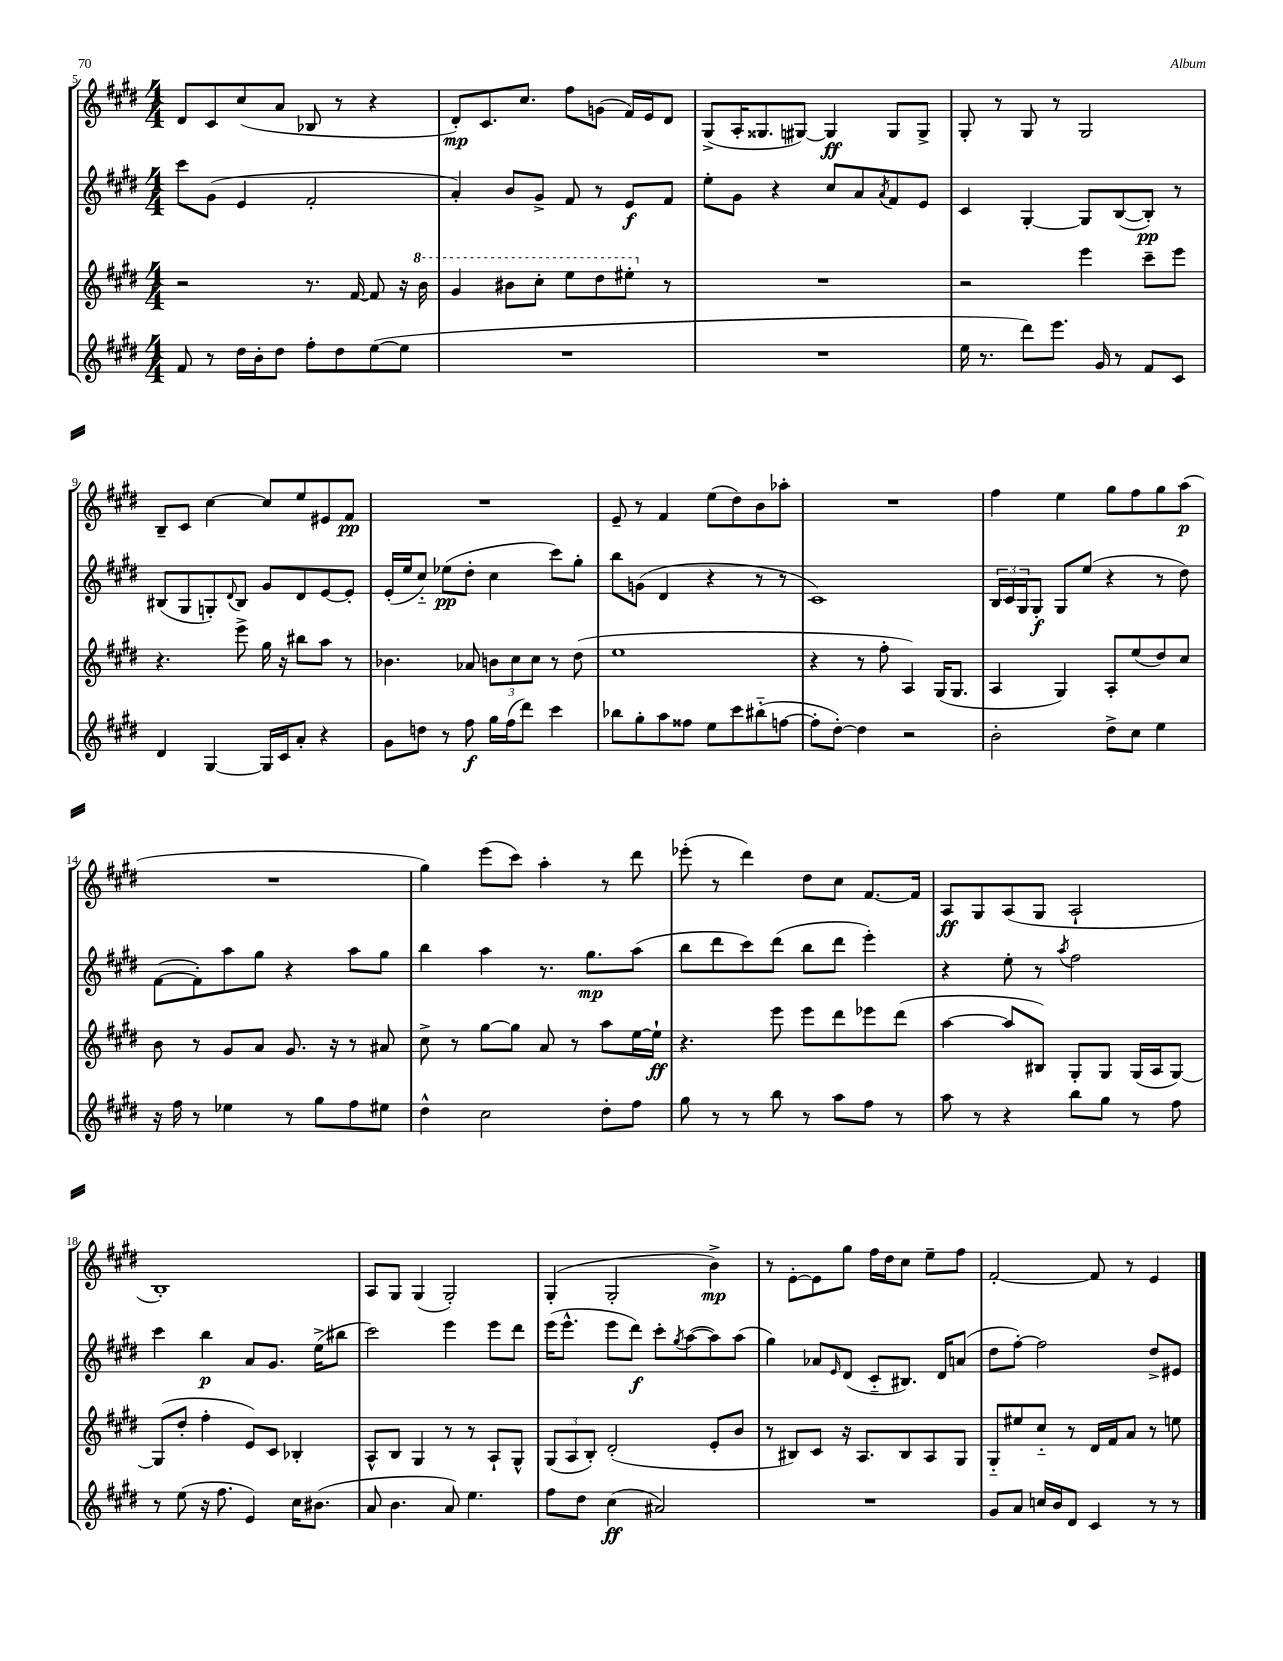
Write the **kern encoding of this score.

**kern	**dynam	**kern	**dynam	**kern	**dynam	**kern	**dynam
*part4	*part4	*part3	*part3	*part2	*part2	*part1	*part1
*staff4	*staff4	*staff3	*staff3	*staff2	*staff2	*staff1	*staff1
*clefG2	*	*clefG2	*	*clefG2	*	*clefG2	*
*k[f#c#g#d#]	*	*k[f#c#g#d#]	*	*k[f#c#g#d#]	*	*k[f#c#g#d#]	*
*M4/4	*	*M4/4	*	*M4/4	*	*M4/4	*
=5	=5	=5	=5	=5	=5	=5	=5
8f#/	.	2r	.	8ccc#\L	.	8d#/L	.
8r	.	.	.	(8g#\J	.	8c#/	.
16dd#\LL	.	.	.	4e/	.	(8cc#/	.
16b'\J	.	.	.	.	.	.	.
8dd#\J	.	.	.	.	.	8a/J	.
8ff#'\L	.	8.r	.	2f#'/	.	8B-X/	.
8dd#\	.	.	.	.	.	8r	.
.	.	[16f#/	.	.	.	.	.
([8ee\	.	8f#/]	.	.	.	4r	.
8ee\J]	.	16r	.	.	.	.	.
*	*	*8va	*	*	*	*	*
.	.	16bb\	.	.	.	.	.
=6	=6	=6	=6	=6	=6	=6	=6
1r	.	4gg#/	.	4a'/)	.	8d#'/L)	mp
.	.	.	.	.	.	8.c#/	.
.	.	8bb#X\L	.	8b/L	.	.	.
.	.	.	.	.	.	8.cc#/J	.
.	.	8ccc#'\J	.	8g#^/J	.	.	.
.	.	8eee\L	.	8f#/	.	8ff#\L	.
.	.	8ddd#\	.	8r	.	(8gn\J	.
.	.	8eee#X'\J	.	8e/L	f	16f#/LL)	.
.	.	.	.	.	.	16e/J	.
*	*	*X8va	*	*	*	*	*
.	.	8r	.	8f#/J	.	8d#/J	.
=7	=7	=7	=7	=7	=7	=7	=7
1r	.	1r	.	8ee'\L	.	(8G#^/L	.
.	.	.	.	8g#\J	.	16A'/K	.
.	.	.	.	.	.	8.G##X/	.
.	.	.	.	4r	.	.	.
.	.	.	.	.	.	[8G#X/J)	.
.	.	.	.	8cc#/L	.	4G#/]	ff
.	.	.	.	8a/	.	.	.
.	.	.	.	8qa/	.	.	.
.	.	.	.	8f#/	.	8G#/L	.
.	.	.	.	8e/J	.	8G#^/J	.
=8	=8	=8	=8	=8	=8	=8	=8
16ee\	.	2r	.	4c#/	.	8G#'/	.
8.r	.	.	.	.	.	.	.
.	.	.	.	.	.	8r	.
8ddd#\L)	.	.	.	[4G#'/	.	8G#/	.
8.eee\J	.	.	.	.	.	8r	.
.	.	4eee\	.	8G#/L]	.	2G#/	.
16g#/	.	.	.	.	.	.	.
8r	.	.	.	([8B/	.	.	.
8f#/L	.	8ccc#~\L	.	8B'/J])	pp	.	.
8c#/J	.	8eee\J	.	8r	.	.	.
!!LO:LB:g=z
=9	=9	=9	=9	=9	=9	=9	=9
4d#/	.	4.r	.	(8B#X/L	.	8B~/L	.
.	.	.	.	8G#/	.	8c#/J	.
[4G#/	.	.	.	8Gn'/)	.	[4cc#\	.
.	.	.	.	8qqd#/	.	.	.
.	.	8eee^\	.	8B#/J	.	.	.
16G#/LL]	.	16gg#\	.	8g#/L	.	8cc#/L]	.
16c#/J	.	16r	.	.	.	.	.
8a'/J	.	8bb#X\L	.	8d#/	.	8ee/	.
4r	.	8aa\J	.	[8e/	.	8e#X/	.
.	.	8r	.	8e'/J]	.	8f#/J	pp
=10	=10	=10	=10	=10	=10	=10	=10
8g#\L	.	4.b-X\	.	(16e'/LL	.	1r	.
.	.	.	.	16ee/J	.	.	.
8ddn\J	.	.	.	8cc#/J)	.	.	.
8r	.	.	.	(8ee-X\L	pp	.	.
8ff#\	f	8a-X/	.	8dd#'\J	.	.	.
16gg#\LL	.	12bn\L	.	4cc#\	.	.	.
(16ff#\J	.	.	.	.	.	.	.
.	.	12cc#\	.	.	.	.	.
8ddd#\J)	.	.	.	.	.	.	.
.	.	12cc#\J	.	.	.	.	.
4ccc#\	.	8r	.	8ccc#\L)	.	.	.
.	.	(8dd#\	.	8gg#'\J	.	.	.
=11	=11	=11	=11	=11	=11	=11	=11
8bb-X\L	.	1ee	.	8bb\L	.	8e~/	.
8gg#'\	.	.	.	(8gn\J	.	8r	.
8aa\	.	.	.	4d#/	.	4f#/	.
8ff##X\J	.	.	.	.	.	.	.
8ee\L	.	.	.	4r	.	(8ee\L	.
8ccc#\	.	.	.	.	.	8dd#\)	.
(8bb#X\	.	.	.	8r	.	8b\	.
[8ffn\J	.	.	.	8r	.	8aa-X'\J	.
=12	=12	=12	=12	=12	=12	=12	=12
8ff'\L]	.	4r	.	1c#)	.	1r	.
[8dd#'\J)	.	.	.	.	.	.	.
4dd#\]	.	8r	.	.	.	.	.
.	.	8ff#'\	.	.	.	.	.
2r	.	4A/)	.	.	.	.	.
.	.	(16G#/KL	.	.	.	.	.
.	.	8.G#/J	.	.	.	.	.
=13	=13	=13	=13	=13	=13	=13	=13
2b'\	.	4A/	.	24B/LL	.	4ff#\	.
.	.	.	.	24c#/	.	.	.
.	.	.	.	24G#/J	.	.	.
.	.	.	.	8G#'/J	f	.	.
.	.	4G#/)	.	8G#/L	.	4ee\	.
.	.	.	.	(8ee/J	.	.	.
8dd#^\L	.	8A'/L	.	4r	.	8gg#\L	.
8cc#\J	.	(8ee/	.	.	.	8ff#\	.
4ee\	.	8dd#/)	.	8r	.	8gg#\	.
.	.	8cc#/J	.	8dd#\)	.	(8aa\J	p
!!LO:LB:g=z
=14	=14	=14	=14	=14	=14	=14	=14
16r	.	8b\	.	([8f#\L	.	1r	.
16ff#\	.	.	.	.	.	.	.
8r	.	8r	.	8f#'\])	.	.	.
4ee-X\	.	8g#/L	.	8aa\	.	.	.
.	.	8a/J	.	8gg#\J	.	.	.
8r	.	8.g#/	.	4r	.	.	.
8gg#\L	.	.	.	.	.	.	.
.	.	16r	.	.	.	.	.
8ff#\	.	8r	.	8aa\L	.	.	.
8ee#X\J	.	8a#X/	.	8gg#\J	.	.	.
=15	=15	=15	=15	=15	=15	=15	=15
4dd#^^\	.	8cc#^\	.	4bb\	.	4gg#\)	.
.	.	8r	.	.	.	.	.
2cc#\	.	[8gg#\L	.	4aa\	.	(8eee\L	.
.	.	8gg#\J]	.	.	.	8ccc#\J)	.
.	.	8a/	.	8.r	.	4aa'\	.
.	.	8r	.	.	.	.	.
.	.	.	.	8.gg#\L	mp	.	.
8dd#'\L	.	8aa\L	.	.	.	8r	.
8ff#\J	.	[16ee\L	.	(8aa\J	.	8ddd#\	.
.	.	16ee`\JJ]	ff	.	.	.	.
=16	=16	=16	=16	=16	=16	=16	=16
8gg#\	.	4.r	.	8bb\L	.	(8eee-X'\	.
8r	.	.	.	8ddd#\	.	8r	.
8r	.	.	.	8ccc#\)	.	4ddd#\)	.
8bb\	.	8eee\	.	(8ddd#\J	.	.	.
8r	.	8eee\L	.	8bb\L	.	8dd#\L	.
8aa\L	.	8ddd#\	.	8ddd#\J	.	8cc#\J	.
8ff#\J	.	8eee-X\	.	4eee'\)	.	[8.f#/L	.
8r	.	(8ddd#\J	.	.	.	.	.
.	.	.	.	.	.	16f#/Jk]	.
=17	=17	=17	=17	=17	=17	=17	=17
8aa\	.	[4aa\	.	4r	.	8A/L	ff
8r	.	.	.	.	.	8G#/	.
4r	.	8aa/L]	.	8ee'\	.	(8A/	.
.	.	8B#X/J)	.	8r	.	8G#/J	.
.	.	.	.	8qaa/	.	.	.
8bb\L	.	8G#'/L	.	2ff#\	.	2A`/	.
8gg#\J	.	8G#/J	.	.	.	.	.
8r	.	(16G#/LL	.	.	.	.	.
.	.	16A/J	.	.	.	.	.
8ff#\	.	[8G#/J)	.	.	.	.	.
!!LO:LB:g=z
=18	=18	=18	=18	=18	=18	=18	=18
8r	.	(8G#/L]	.	4ccc#\	.	1B')	.
(8ee\	.	8dd#'/J	.	.	.	.	.
16r	.	4ff#'\	.	4bb\	p	.	.
8.ff#\	.	.	.	.	.	.	.
4e/)	.	8e/L)	.	8a/L	.	.	.
.	.	8c#/J	.	8.g#/J	.	.	.
16cc#\KL	.	4B-X'/	.	.	.	.	.
(8.b#X\J	.	.	.	(16ee^\KL	.	.	.
.	.	.	.	8bb#X\J	.	.	.
=19	=19	=19	=19	=19	=19	=19	=19
8a/	.	8A^^/L	.	2ccc#\)	.	8A/L	.
4.b\	.	8B/J	.	.	.	8G#/J	.
.	.	4G#/	.	.	.	(4G#/	.
8a/)	.	8r	.	4eee\	.	2G#'/)	.
4.ee\	.	8r	.	.	.	.	.
.	.	8A`/L	.	8eee\L	.	.	.
.	.	8G#^^/J	.	8ddd#\J	.	.	.
=20	=20	=20	=20	=20	=20	=20	=20
8ff#\L	.	(12G#/L	.	(16eee\KL	.	(4G#'/	.
.	.	.	.	8.eee^^\J	.	.	.
.	.	12A/	.	.	.	.	.
8dd#\J	.	.	.	.	.	.	.
.	.	12B'/J)	.	.	.	.	.
(4cc#\	ff	(2d#'/	.	8eee\L	.	2G#'/	.
.	.	.	.	8ddd#\J)	f	.	.
2a#X/)	.	.	.	8ccc#'\L	.	.	.
.	.	.	.	8qgg#/	.	.	.
.	.	.	.	([8aa\	.	.	.
.	.	8e'/L	.	8aa\])	.	4b^\)	mp
.	.	8b/J	.	(8aa\J	.	.	.
=21	=21	=21	=21	=21	=21	=21	=21
1r	.	8r	.	4gg#\)	.	8r	.
.	.	8B#X/L)	.	.	.	[8e'\L	.
.	.	8c#/J	.	8a-X/L	.	8e\]	.
.	.	.	.	16qqe/	.	.	.
.	.	16r	.	(8d#/J	.	8gg#\J	.
.	.	8.A/L	.	.	.	.	.
.	.	.	.	8c#/L	.	16ff#\LL	.
.	.	.	.	.	.	16dd#\J	.
.	.	8B#/	.	8.B#X/J)	.	8cc#\J	.
.	.	8A/	.	.	.	8ee~\L	.
.	.	.	.	16d#/KL	.	.	.
.	.	8G#/J	.	(8an/J	.	8ff#\J	.
=22	=22	=22	=22	=22	=22	=22	=22
8g#/L	.	8G#/L	.	8dd#\L	.	[2f#'/	.
8a/J	.	8ee#X/	.	[8ff#'\J)	.	.	.
16ccn/LL	.	8cc#/J	.	2ff#\]	.	.	.
16b/J	.	.	.	.	.	.	.
8d#/J	.	8r	.	.	.	.	.
4c#/	.	16d#/LL	.	.	.	8f#/]	.
.	.	16f#/J	.	.	.	.	.
.	.	8a/J	.	.	.	8r	.
8r	.	8r	.	8dd#^/L	.	4e/	.
8r	.	8een\	.	8e#X/J	.	.	.
==	==	==	==	==	==	==	==
*-	*-	*-	*-	*-	*-	*-	*-
